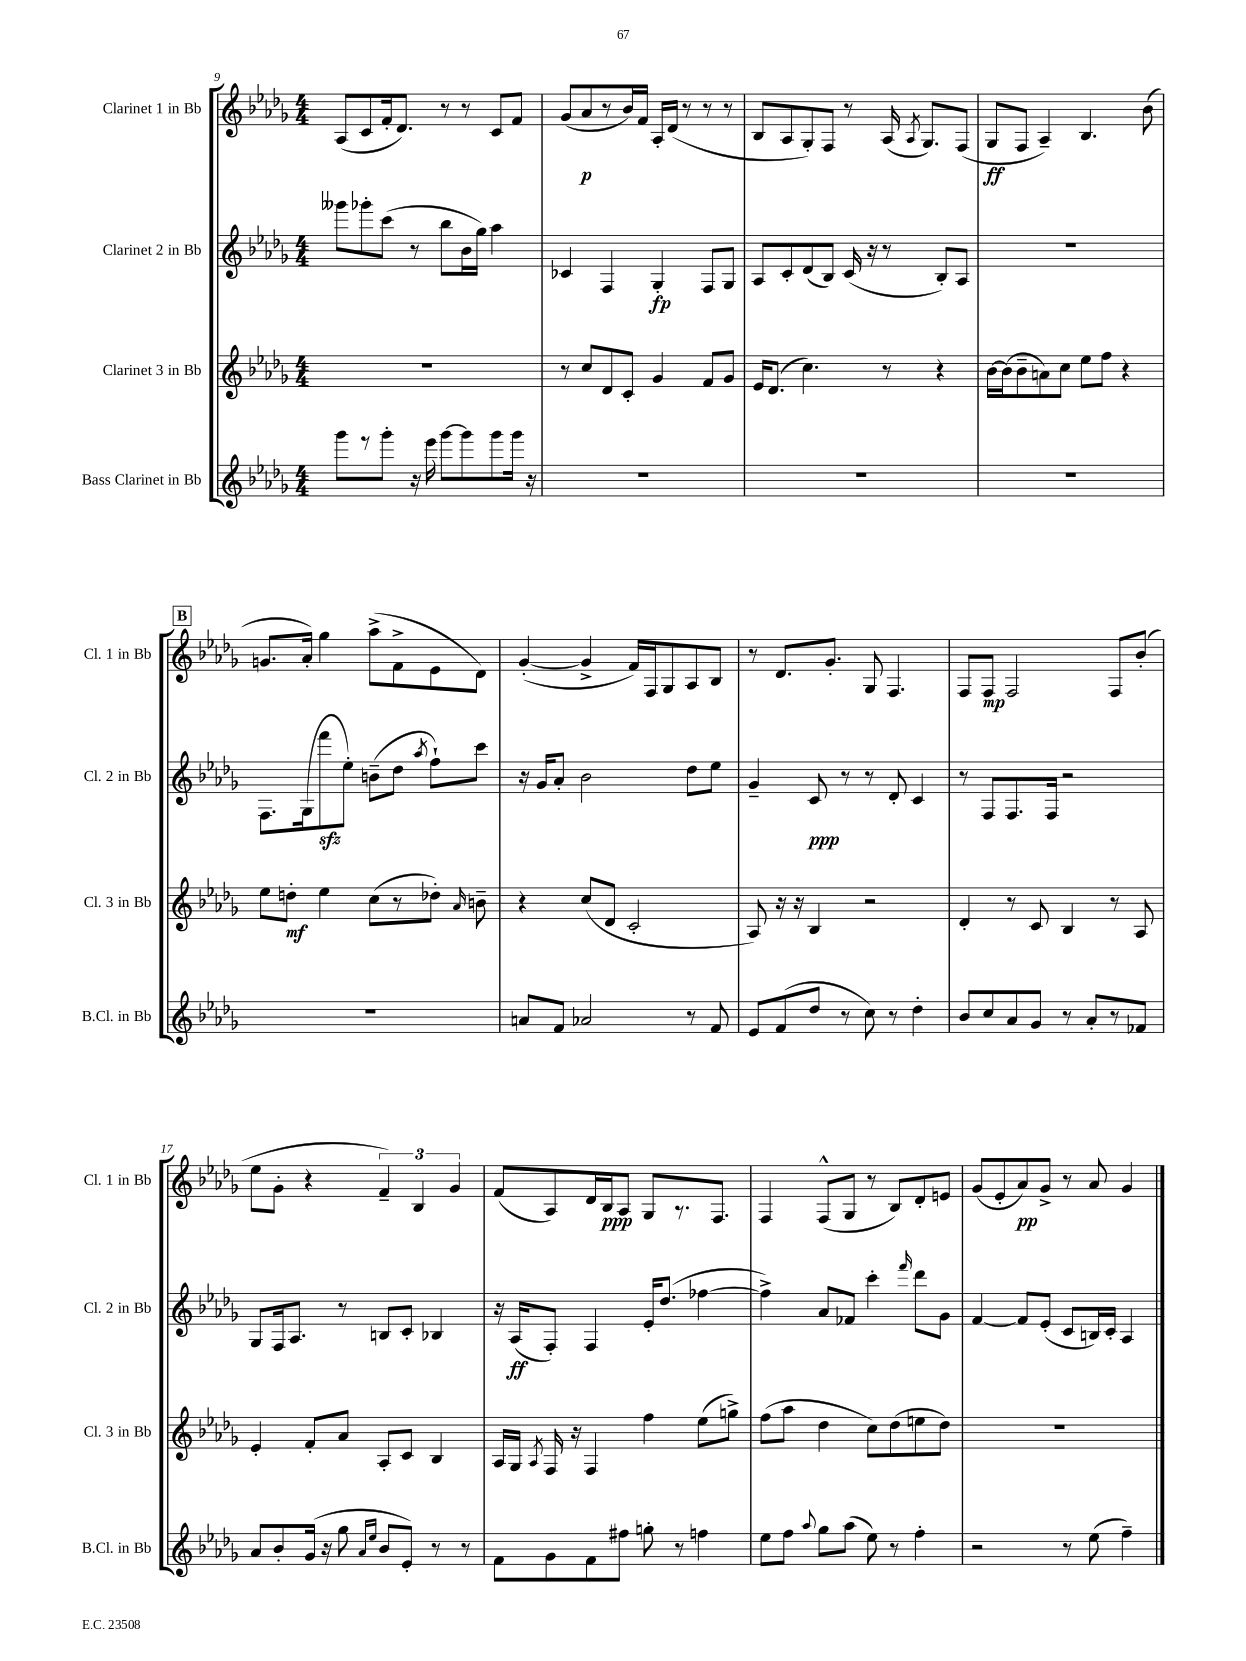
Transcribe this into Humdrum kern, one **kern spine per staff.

**kern	**kern	**dynam	**kern	**dynam	**kern	**dynam
*part4	*part3	*part3	*part2	*part2	*part1	*part1
*staff4	*staff3	*staff3	*staff2	*staff2	*staff1	*staff1
*I"Bass Clarinet in Bb	*I"Clarinet 3 in Bb	*	*I"Clarinet 2 in Bb	*	*I"Clarinet 1 in Bb	*
*I'B.Cl. in Bb	*I'Cl. 3 in Bb	*	*I'Cl. 2 in Bb	*	*I'Cl. 1 in Bb	*
*clefG2	*clefG2	*	*clefG2	*	*clefG2	*
*k[b-e-a-d-g-]	*k[b-e-a-d-g-]	*	*k[b-e-a-d-g-]	*	*k[b-e-a-d-g-]	*
*M4/4	*M4/4	*	*M4/4	*	*M4/4	*
=9	=9	=9	=9	=9	=9	=9
8ggg-\L	1r	.	8ggg--X\L	.	(8A-/L	.
8r	.	.	8ggg-X'\	.	8c/	.
8ggg-'\J	.	.	(8ccc\J	.	16f'/k	.
.	.	.	.	.	8.d-/J)	.
16r	.	.	8r	.	.	.
16eee-\	.	.	.	.	.	.
[8ggg-\L	.	.	8bb-\L	.	8r	.
8ggg-\]	.	.	16b-\L	.	8r	.
.	.	.	16gg-\JJ)	.	.	.
8ggg-\	.	.	4aa-\	.	8c/L	.
16ggg-\Jk	.	.	.	.	8f/J	.
16r	.	.	.	.	.	.
=10	=10	=10	=10	=10	=10	=10
1r	8r	.	4c-X/	.	(8g-/L	.
.	8cc/L	.	.	.	8a-/	p
.	8d-/	.	4F/	.	8r	.
.	8c'/J	.	.	.	16b-/L)	.
.	.	.	.	.	16f/JJ	.
.	4g-/	.	4G-'/	fp	16A-'/LL	.
.	.	.	.	.	(16d-/JJ	.
.	.	.	.	.	8r	.
.	8f/L	.	8F/L	.	8r	.
.	8g-/J	.	8G-/J	.	8r	.
=11	=11	=11	=11	=11	=11	=11
1r	16e-/KL	.	8A-/L	.	8B-/L	.
.	(8.d-/J	.	.	.	.	.
.	.	.	8c'/	.	8A-/	.
.	4.cc\)	.	(8d-/	.	8G-'/)	.
.	.	.	8B-/J)	.	8F/J	.
.	.	.	(16c/	.	8r	.
.	.	.	16r	.	.	.
.	8r	.	8r	.	(16A-/	.
.	.	.	.	.	8qA-/	.
.	.	.	.	.	8.G-/L)	.
.	4r	.	8B-'/L)	.	.	.
.	.	.	8A-/J	.	(8F/J	.
=12	=12	=12	=12	=12	=12	=12
1r	[16b-\LL	.	1r	.	8G-/L	ff
.	(16b-\J]	.	.	.	.	.
.	8b-~\	.	.	.	8F/J	.
.	8an\)	.	.	.	4A-~/)	.
.	8cc\J	.	.	.	.	.
.	8ee-\L	.	.	.	4.B-/	.
.	8ff\J	.	.	.	.	.
.	4r	.	.	.	.	.
.	.	.	.	.	(8b-\	.
!!LO:LB:g=z
!!LO:REH:place=s1:t=B
=13	=13	=13	=13	=13	=13	=13
1r	8ee-\L	.	8.F\L	.	8.gn/L	.
.	8ddn'\J	mf	.	.	.	.
.	.	.	(16G-\k	.	16a-'/Jk)	.
.	4ee-\	.	8fffzz\	.	4gg-\	.
.	.	.	8ee-'\J)	.	.	.
.	(8cc\L	.	(8bn~\L	.	(8aa-^\L	.
.	8r	.	8dd-\J	.	8f^\	.
.	.	.	8qaa-/	.	.	.
.	8dd-X'\J)	.	8ff`\L)	.	8e-\	.
.	16qqa-/	.	.	.	.	.
.	8bn~\	.	8ccc\J	.	8d-\J)	.
=14	=14	=14	=14	=14	=14	=14
8an/L	4r	.	16r	.	([4g-'/	.
.	.	.	16g-/KL	.	.	.
8f/J	.	.	8a-'/J	.	.	.
2a-X/	(8cc/L	.	2b-\	.	4g-^/]	.
.	8d-/J	.	.	.	.	.
.	2c'/	.	.	.	16f/LL)	.
.	.	.	.	.	16F/J	.
.	.	.	.	.	8G-/	.
8r	.	.	8dd-\L	.	8A-/	.
8f/	.	.	8ee-\J	.	8B-/J	.
=15	=15	=15	=15	=15	=15	=15
8e-/L	8A-/)	.	4g-~/	.	8r	.
(8f/	16r	.	.	.	8.d-/L	.
.	16r	.	.	.	.	.
8dd-/J	4B-/	.	8c/	ppp	.	.
.	.	.	.	.	8.g-'/J	.
8r	.	.	8r	.	.	.
8cc\)	2r	.	8r	.	8G-/	.
8r	.	.	8d-'/	.	4.F/	.
4dd-'\	.	.	4c/	.	.	.
=16	=16	=16	=16	=16	=16	=16
8b-/L	4d-'/	.	8r	.	8F/L	.
8cc/	.	.	8F/L	.	8F/J	mp
8a-/	8r	.	8.F/	.	2F/	.
8g-/J	8c/	.	.	.	.	.
.	.	.	16F/Jk	.	.	.
8r	4B-/	.	2r	.	.	.
8a-'/L	.	.	.	.	.	.
8r	8r	.	.	.	8F/L	.
8f-X/J	8A-/	.	.	.	(8b-'/J	.
!!LO:LB:g=z
=17	=17	=17	=17	=17	=17	=17
8a-/L	4e-'/	.	8G-/L	.	8ee-\L	.
8b-'/	.	.	16F/k	.	8g-'\J	.
.	.	.	8.A-/J	.	.	.
(16g-/Jk	8f'/L	.	.	.	4r	.
16r	.	.	.	.	.	.
8gg-\	8a-/J	.	8r	.	.	.
16qqa-/LL	.	.	.	.	.	.
16qqee-/JJ	.	.	.	.	.	.
8b-/L	8A-'/L	.	8Bn/L	.	6f~/)	.
8e-'/J)	8c/J	.	8c'/J	.	.	.
.	.	.	.	.	6B-/	.
8r	4B-/	.	4B-X/	.	.	.
.	.	.	.	.	6g-/	.
8r	.	.	.	.	.	.
=18	=18	=18	=18	=18	=18	=18
8f\L	16A-/LL	.	16r	.	(8f/L	.
.	16G-/JJ	.	(16A-/KL	ff	.	.
.	8qA-/	.	.	.	.	.
8g-\	16F/	.	8F'/J)	.	8A-/)	.
.	16r	.	.	.	.	.
8f\	4F/	.	4F/	.	16d-/L	.
.	.	.	.	.	16B-/J	ppp
8ff#X\J	.	.	.	.	8A-/J	.
8ggn'\	4ff\	.	16e-'/KL	.	8G-/L	.
.	.	.	(8.dd-/J	.	.	.
8r	.	.	.	.	8.r	.
4ffn\	(8ee-\L	.	[4ff-X\	.	.	.
.	.	.	.	.	8.F/J	.
.	8ggn^\J)	.	.	.	.	.
=19	=19	=19	=19	=19	=19	=19
8ee-\L	(8ff\L	.	4ff-^\])	.	4F/	.
8ff\J	8aa-\J	.	.	.	.	.
8qqaa-/	.	.	.	.	.	.
8gg-\L	4dd-\	.	8a-/L	.	(8F^^/L	.
(8aa-\J	.	.	8f-X/J	.	8G-/J	.
8ee-\)	8cc\L)	.	4ccc'\	.	8r	.
8r	(8dd-\	.	.	.	8B-/L)	.
.	.	.	16qqfff/	.	.	.
4ff'\	8een\	.	8ddd-\L	.	8d-'/	.
.	8dd-\J)	.	8g-\J	.	8en/J	.
=20	=20	=20	=20	=20	=20	=20
2r	1r	.	[4f/	.	(8g-/L	.
.	.	.	.	.	8e-'/	.
.	.	.	8f/L]	.	8a-/)	pp
.	.	.	(8e-'/J	.	8g-^/J	.
8r	.	.	8c/L	.	8r	.
(8ee-\	.	.	16Bn/L)	.	8a-/	.
.	.	.	16c'/JJ	.	.	.
4ff~\)	.	.	4A-/	.	4g-/	.
==	==	==	==	==	==	==
*-	*-	*-	*-	*-	*-	*-
